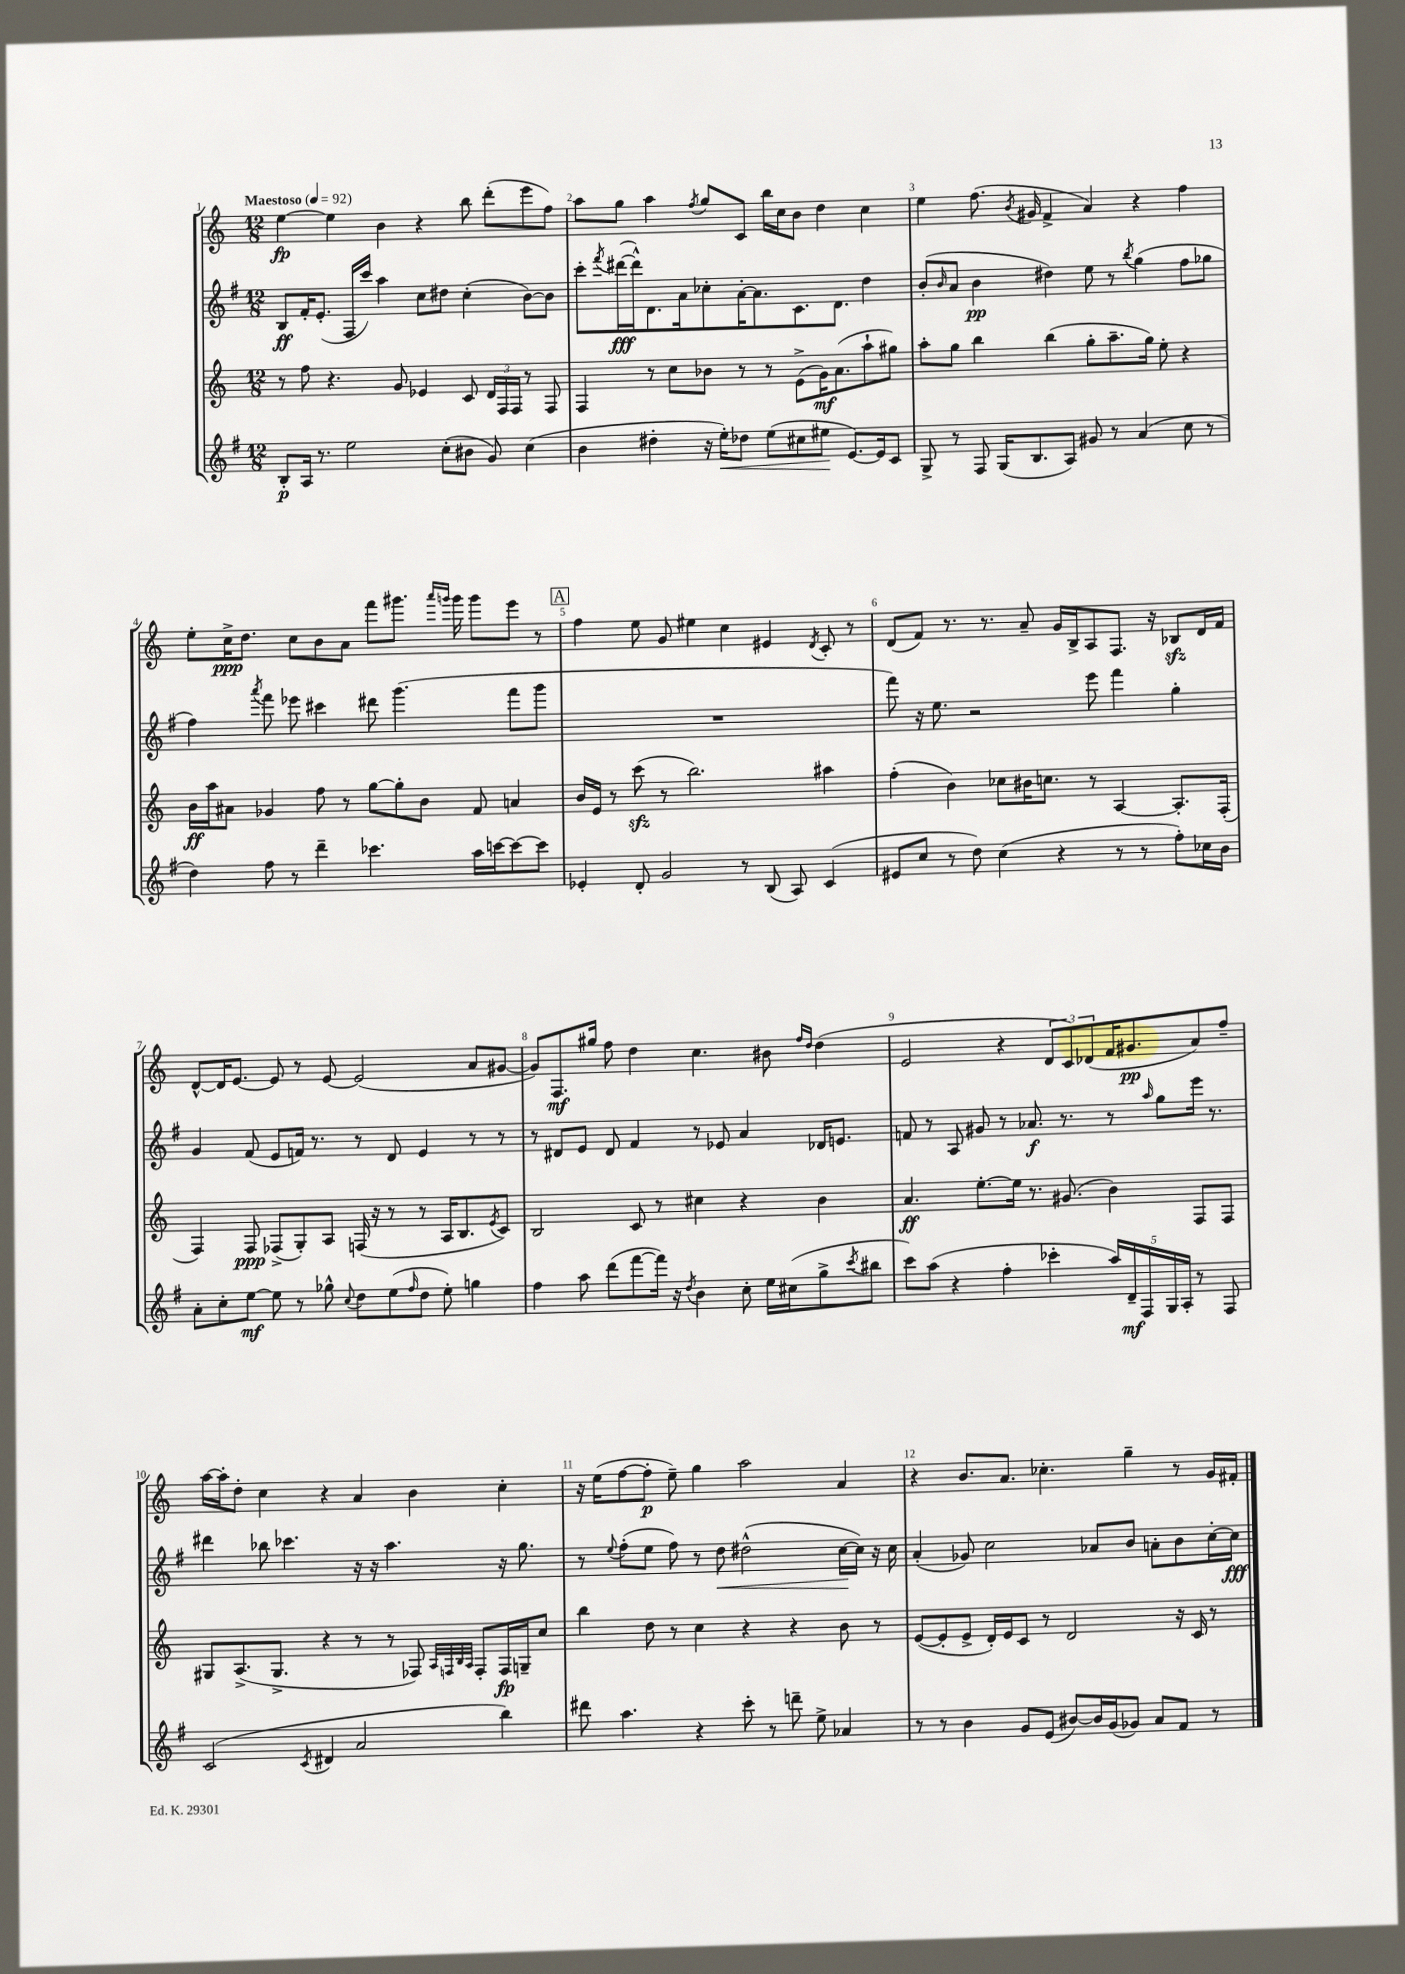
<<
\new StaffGroup <<
\new Staff = "s0" {
    \clef treble \key c \major \numericTimeSignature \time 12/8 \tempo "Maestoso" 4 = 92
    e''4~\fp e''4 b'4 r4 b''8 d'''8-.( e'''8 f''8) |
    a''8 g''8 a''4 \acciaccatura { f''8 } g''8 c'8 b''16 c''16 b'8 d''4 c''4 |
    e''4 f''8.( \acciaccatura { b'8 } gis'16 f'4-> a'4) r4 f''4 |
    e''8-. c''16->\ppp d''8. c''8 b'8 a'8 f'''8 gis'''8. \grace { a'''16 g'''16 } g'''16 g'''8 e'''8 r8 |
    \mark \markup { \box "A" } f''4 e''8 g'8 eis''4 c''4 eis'4 \acciaccatura { d'8 } c'8-. r8 |
    d'8( f'8) r8. r8. a'8-- g'16 b16-> a8 f8. r16 bes8\sfz d'16 f'16 |
    d'8~-^ d'16 e'8.~ e'8 r8 e'8~ e'2( a'8 gis'8~ |
    gis'8) f8.\mf gis''16 f''8 d''4 c''4. bis'8 \grace { f''16 d''16 } d''4( |
    e'2 r4 \tuplet 3/2 { d'8 c'8) des'8( } f'16 gis'8.\pp a'8) f''8-- |
    a''16~ a''16-. d''8-. c''4 r4 a'4 b'4 c''4-. |
    r16 e''16( f''8~ f''8-.\p e''8--) g''4 a''2 a'4 |
    r4 b'8. a'8. ces''4.-. g''4-- r8 g'16 fis'16-. \bar "|." |
}
\new Staff = "s1" {
    \clef treble \key g \major \numericTimeSignature \time 12/8
    b8\ff fis'16-. e'8.-.( fis16 c'''16) a''4 c''8 dis''8 c''4-.( b'8~) b'8 |
    c'''8-. \acciaccatura { fis'''8 } dis'''16~\fff( dis'''16-^) d'8. a'16 ces''8-. a'16~-. a'8. c'8. d'8. d''4 |
    b'8-.( \grace { b'16 } a'8 b'4\pp dis''4) e''8 r8 \acciaccatura { b''8 } g''4( fis''8 ges''8 |
    fis''4) \acciaccatura { a'''8 } fis'''8 ees'''8 cis'''4 dis'''8 g'''4.( fis'''8 g'''8 |
    \mark \markup { \box "A" } R1. |
    fis'''8) r16 e''8. r2 e'''8 fis'''4 g''4-. |
    g'4 fis'8( e'8 f'16) r8. r8 d'8 e'4 r8 r8 |
    r8 dis'8 e'8 dis'8 fis'4 r8 ees'8 a'4 des'16 e'8. |
    f'8 r8 a8 gis'8 r8 aes'8.\f r8. r8 \grace { a''16 } g''8 e'''16 r8. |
    dis'''4 bes''8 ces'''4. r16 r16 a''4. r16 g''8. |
    r8 \appoggiatura { e''8 } fis''8-.( e''8 fis''8) r8 d''8\< dis''2-^( c''16~\! c''16) r16 c''16 |
    a'4-.( ges'8) c''2 aes'8 b'8 a'8-. b'8 c''16~-. c''16\fff \bar "|." |
}
\new Staff = "s2" {
    \clef treble \key c \major \numericTimeSignature \time 12/8
    r8 f''8 r4. g'8 ees'4 c'8 \tuplet 3/2 { d'16 f16 f16 } r8 f8 |
    f4 r8 c''8 bes'8 r8 r8 e'8->( g'16\mf) a'8.( a''8-! gis''8) |
    a''8-. g''8 b''4 b''4( g''8-. a''8.-- g''16) e''8-. r4 |
    b'16\ff a''16 ais'8 ges'4 f''8 r8 g''8~ g''8-. b'8 f'8 a'4 |
    \mark \markup { \box "A" } b'16 e'16 r8 c'''8\sfz( r8 b''2.) ais''4 |
    f''4-.( b'4) ces''8 bis'16 c''8. r8 a4~ a8.-. f16-.( |
    f4) f8\ppp fes8->( g8-.) a8 f16( r16 r8 r8 a16 b8. \acciaccatura { e'8 } c'8) |
    b2 c'8 r8 cis''4 r4 b'4 |
    a'4.\ff e''8.~-. e''16 r8. gis'8.( b'4) f8 f8 |
    gis8 a8.->( gis8.-> r4 r8 r8 fes8) \grace { a32 f32 b32 a32 } f8-. f16\fp g16-- c''8 |
    b''4 d''8 r8 c''4 r4 r4 b'8 r8 |
    e'8~( e'8-. e'8-> d'16-.) e'16 c'8 r8 d'2 r16 c'16 r8 \bar "|." |
}
\new Staff = "s3" {
    \clef treble \key g \major \numericTimeSignature \time 12/8
    b8-.\p a16 r8. e''2 c''8-.( bis'8 g'8) c''4( |
    b'4 dis''4-. r16 e''16-.\<) des''8 e''8( cis''8 eis''8\! e'8.~) e'16 c'8 |
    g8-> r8 fis8 g16( b8. a8) gis'8 r8 a'4( c''8 r8 |
    d''4) fis''8 r8 d'''4-- ces'''4. a''16 c'''16~ c'''8~ c'''8 |
    \mark \markup { \box "A" } ees'4-. d'8-. g'2 r8 b8( a8) c'4( |
    eis'8 c''8 r8 d''8) c''4( r4 r8 r8 fis''8-.) ces''16 b'16 |
    a'8-. c''8-. e''8~\mf e''8 r8 ges''8-^ \appoggiatura { c''8 } d''8 e''8( \grace { fis''16 } d''8 e''8-.) g''4 |
    fis''4 a''8 d'''8( fis'''8~ fis'''16) r16 \acciaccatura { d''8 } b'4 c''8-. e''16 cis''16( g''8-> \acciaccatura { c'''8 } bis''8 |
    c'''8) a''8( r4 fis''4-. ces'''4-. \tuplet 5/4 { a''16) d'16--\mf fis16 g16 a16-. } r8 fis8 |
    c'2( \acciaccatura { c'8 } dis'4 a'2 b''4) |
    dis'''8 a''4. r4 c'''8-. r8 d'''8-- e''8-> aes'4 |
    r8 r8 b'4 g'8 e'8( bis'8~) bis'16 g'16( ges'8) a'8 fis'8 r8 \bar "|." |
}
>>
>>
\layout { \context { \Score \override BarNumber.break-visibility = ##(#f #t #t) barNumberVisibility = #all-bar-numbers-visible } }
